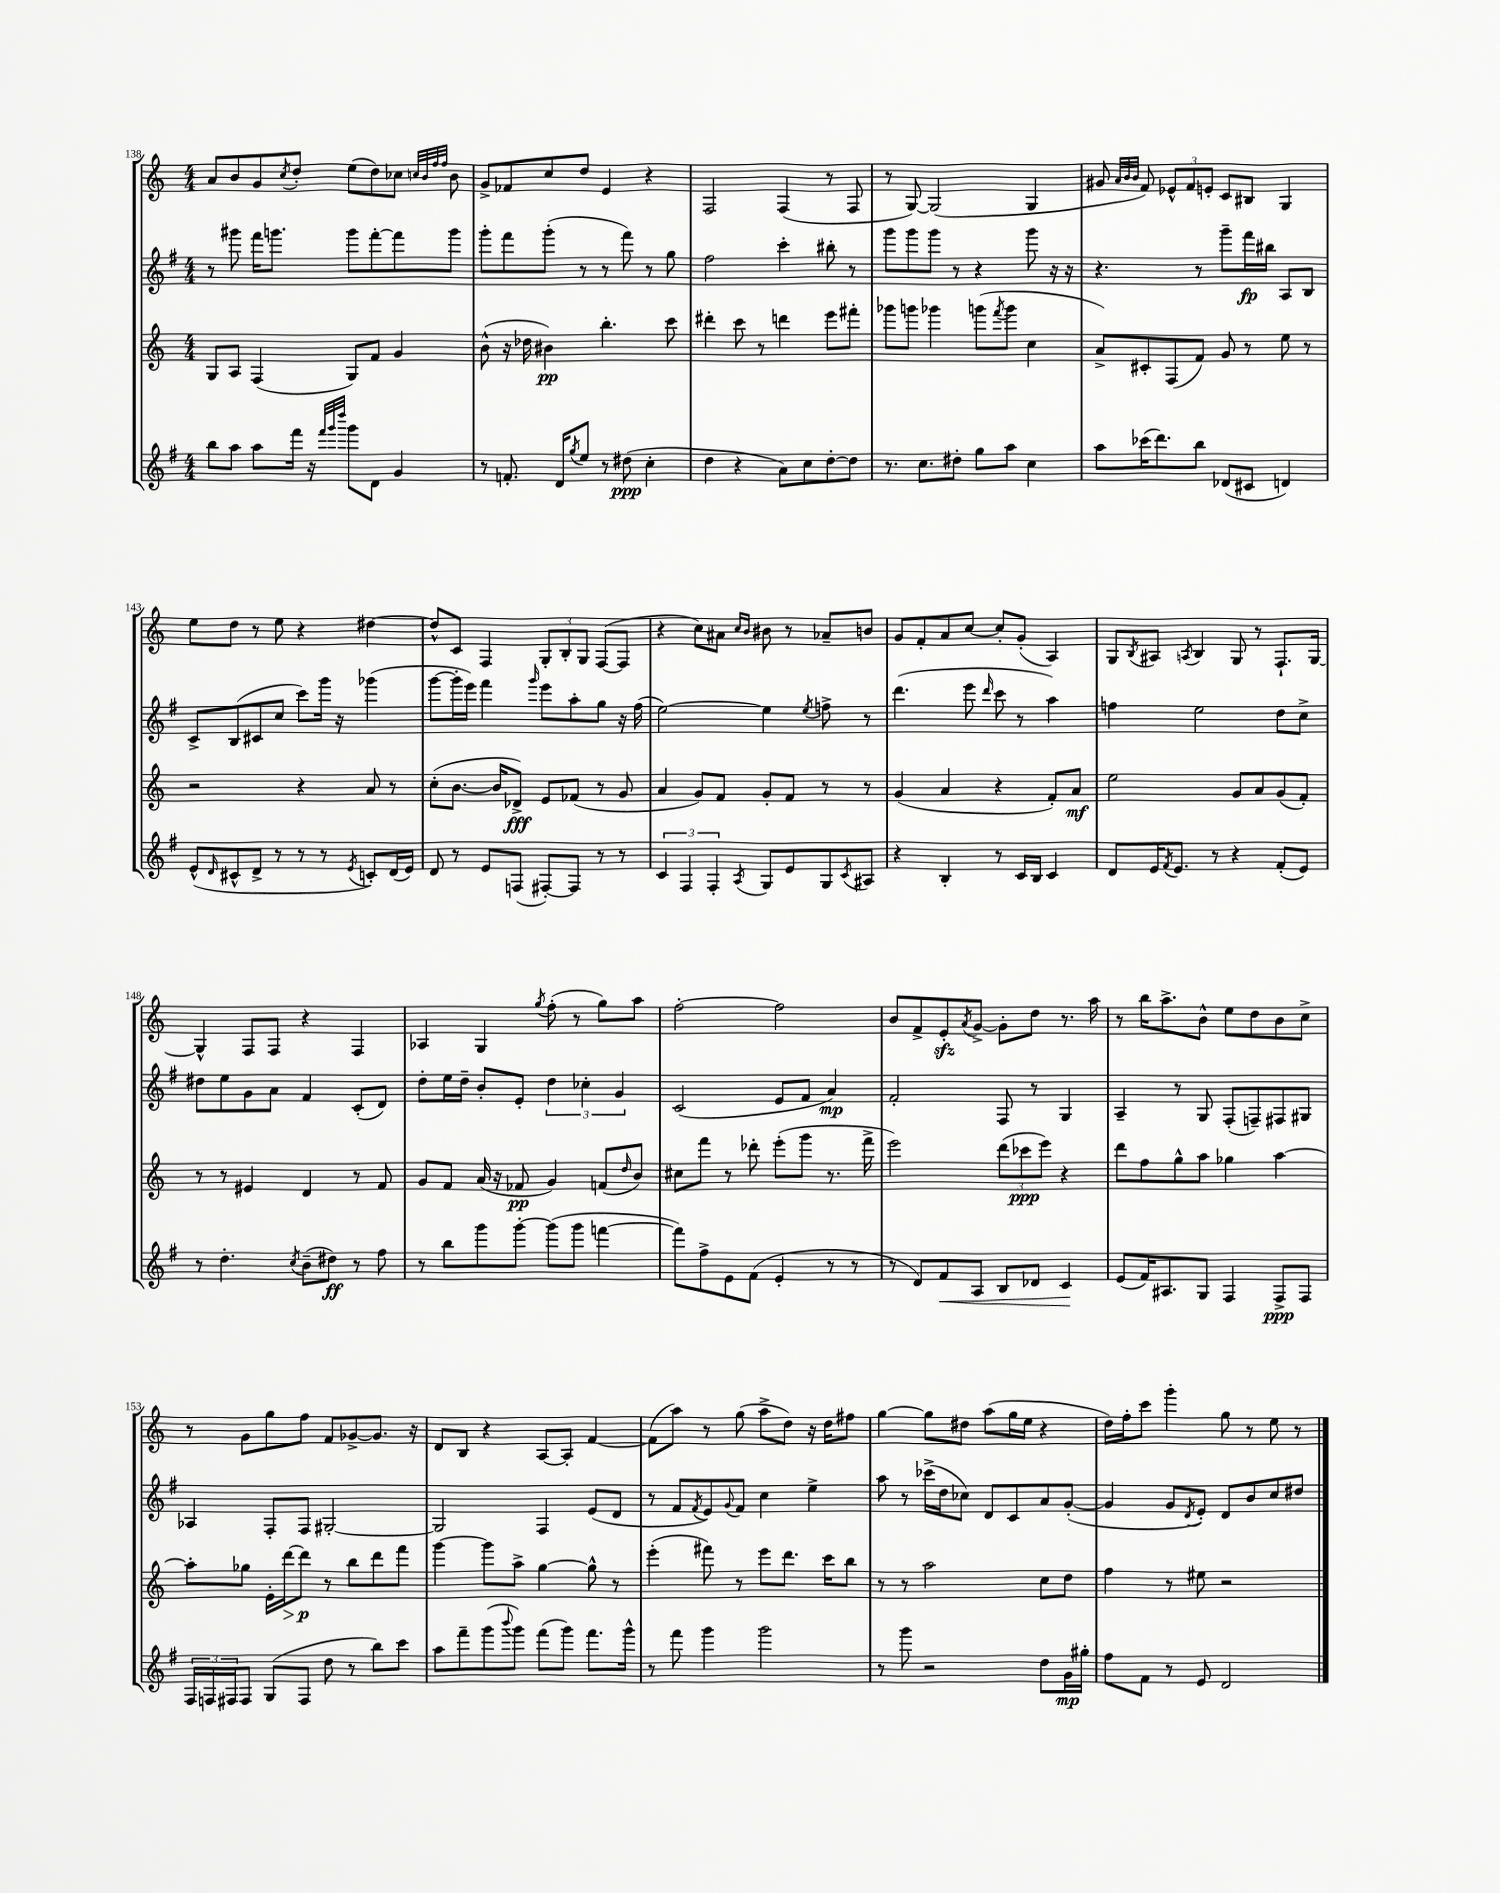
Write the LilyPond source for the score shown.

<<
\new StaffGroup <<
\new Staff = "s0" {
    \clef treble \key c \major \numericTimeSignature \time 4/4
    a'8 b'8 g'8 \acciaccatura { c''8 } d''8-. e''8( d''8) ces''8 \grace { c''32 b'32 f''32 f''32 } b'8 |
    g'8-> fes'8 c''8 d''8 e'4 r4 |
    f2 f4( r8 f8 |
    r8 g8~) g2( g4 |
    gis'8 \grace { a'32 b'32 b'32 } f'8) \tuplet 3/2 { ees'8-^ f'8 e'8-. } c'8 bis8 g4 |
    e''8 d''8 r8 e''8 r4 dis''4~ |
    dis''8-^ c'8 f4 \tuplet 3/2 { g8-. b8-. g8 } f8~( f8 |
    r4 c''8) ais'8 \grace { c''16 b'16 } bis'8 r8 aes'8-- b'8 |
    g'8 f'8-. a'8 c''8~ c''8-. g'8-.( a4) |
    g8 \acciaccatura { b8 } ais8 \acciaccatura { a8 } b4 g8 r8 f8.-! g16~ |
    g4-^ f8 f8 r4 f4 |
    aes4 g4 \acciaccatura { g''8 } f''8-.( r8 g''8) a''8 |
    f''2~-. f''2 |
    b'8 f'8-> e'8-.\sfz \acciaccatura { a'8 } g'8~-> g'8-. d''8 r8. a''16 |
    r8 b''16 a''8.-> b'8-^ e''8 d''8 b'8 c''8-> |
    r8 g'8 g''8 f''8 f'8 ges'8~-> ges'8. r16 |
    d'8 b8 r4 a8~ a8-. f'4~ |
    f'8( a''8) r8 g''8( a''8-> d''8) r16 d''16 fis''8 |
    g''4~ g''8 dis''8 a''8( g''16 e''16 r4 |
    d''16) f''16-. c'''8 g'''4-. g''8 r8 e''8 r8 \bar "|." |
}
\new Staff = "s1" {
    \clef treble \key g \major \numericTimeSignature \time 4/4
    r8 gis'''8 fis'''16 g'''8. g'''8 fis'''8~-. fis'''8 g'''8 |
    g'''8-. fis'''8 g'''8-.( r8 r8 fis'''8) r8 g''8 |
    fis''2 c'''4-. bis''8-. r8 |
    g'''8 g'''8 g'''8 r8 r4 g'''8 r16 r16 |
    r4. r8 g'''8-- fis'''16\fp bis''16 a8 b8 |
    c'8-> b8( cis'8 c''8 c'''8) g'''16 r16 ges'''4( |
    g'''8~ g'''16-. e'''16) fis'''4 \grace { g'''16 } e'''8 a''8-. g''8 r16 fis''16( |
    e''2~) e''4 \acciaccatura { e''8 } f''8-> r8 |
    d'''4.( e'''8 \grace { d'''16 } c'''8 r8 a''4) |
    f''4 e''2 d''8 c''8-> |
    dis''8 e''8 g'8 a'8 fis'4 c'8-.( d'8) |
    d''8-. e''16 d''16-- b'8-. e'8-. \tuplet 3/2 { d''4 ces''4-. g'4 } |
    c'2( e'8 fis'8 a'4\mp) |
    fis'2-. fis8 r8 g4 |
    a4-- r8 g8 fis8-.( f8--) fis8 gis8 |
    aes4 fis8-. fis8 gis2~-. |
    gis2 fis4 e'8( d'8 |
    r8 fis'8 \acciaccatura { fis'8 } e'8) \appoggiatura { g'8 } fis'8 c''4 e''4-> |
    a''8 r8 ces'''16->( d''16 ces''8) d'8 c'8 a'8 g'8~-.( |
    g'4 g'8 \acciaccatura { d'8 } e'8-.) d'8 b'8 c''8 dis''8 \bar "|." |
}
\new Staff = "s2" {
    \clef treble \key c \major \numericTimeSignature \time 4/4
    g8 a8 f4( g8) f'8 g'4 |
    b'8-^( r16 des''16 bis'4\pp) b''4.-. c'''8 |
    dis'''4-. c'''8 r8 d'''4 e'''8 fis'''8-. |
    ges'''8 g'''8 ges'''4 g'''8( \acciaccatura { f'''8 } g'''8 c''4 |
    a'8->) cis'8-. f8( f'8) g'8 r8 e''8 r8 |
    r2 r4 a'8 r8 |
    c''8-.( b'8.~ b'16 des'8->\fff) e'8 fes'8( r8 g'8 |
    a'4 g'8) f'8 g'8-. f'8 r8 r8 |
    g'4( a'4 r4 f'8-.) a'8\mf |
    e''2 g'8 a'8 g'8( f'8-.) |
    r8 r8 eis'4 d'4 r8 f'8 |
    g'8 f'8 a'16( r16 fes'8\pp g'4) f'8( \grace { d''16 } b'8) |
    cis''8 f'''8 r8 des'''8-. e'''8-.( g'''8 r8. f'''16-> |
    e'''2) \tuplet 3/2 { d'''8( ces'''8\ppp e'''8) } r4 |
    d'''8 f''8 g''8-^ a''8 ges''4 a''4~ |
    a''8-. ges''8 e'16-. d'''16~\> d'''8\p\! r8 b''8 d'''8 f'''8 |
    g'''4~ g'''8 a''8-> g''4~ g''8-^ r8 |
    e'''4-.( fis'''8) r8 e'''8 d'''8. c'''16 b''8 |
    r8 r8 a''2 c''8 d''8 |
    f''4 r8 eis''8 r2 \bar "|." |
}
\new Staff = "s3" {
    \clef treble \key g \major \numericTimeSignature \time 4/4
    b''8 a''8 a''8 fis'''16 r16 \grace { fis'''32 g'''32 d''''32 } g'''8 d'8 g'4 |
    r8 f'8.-. d'16 \acciaccatura { g''8 } e''8 r8 dis''8\ppp( c''4-. |
    d''4 r4 a'8) c''8 d''8~-. d''8 |
    r8. c''8. dis''8-. g''8 a''8 c''4 |
    a''8 ces'''16( d'''8.) b''8 des'8( cis'8 d'4) |
    e'8-^( \grace { d'16 } cis'8-^ d'8-> r8 r8 r8 \acciaccatura { e'8 } c'8-.) d'16( e'16) |
    d'8 r8 e'8 f8( fis8~-.) fis8 r8 r8 |
    \tuplet 3/2 { c'4 fis4 fis4-. } \acciaccatura { a8 } g8 e'8 g8 \acciaccatura { c'8 } ais8 |
    r4 b4-. r8 c'16 b16 c'4 |
    d'8 e'16 \acciaccatura { fis'8 } e'8. r8 r4 fis'8-.( e'8) |
    r8 d''4.-. \acciaccatura { c''8 } b'8--( dis''8\ff) r8 fis''8 |
    r8 b''8 g'''8 g'''8~-. g'''8( g'''8 f'''4~ |
    f'''8) fis''8-> e'8 fis'8( e'4-. r8 r8 |
    r8 d'8) fis'8\< a8 b8 des'8 c'4\! |
    e'8( fis'16) ais8. g8 fis4 fis8->\ppp fis8 |
    \tuplet 3/2 { fis16 f16 fis16 } fis8 g8( fis8 d''8 r8 b''8) c'''8 |
    a''8 fis'''8-- g'''8( \appoggiatura { b'''8 } g'''8) fis'''8( g'''8) fis'''8. g'''16-^ |
    r8 fis'''8 g'''4 g'''2 |
    r8 g'''8 r2 d''8 g'16\mp gis''16-. |
    fis''8 fis'8 r8 e'8 d'2 \bar "|." |
}
>>
>>
\layout { \context { \Score currentBarNumber = #138 } }
